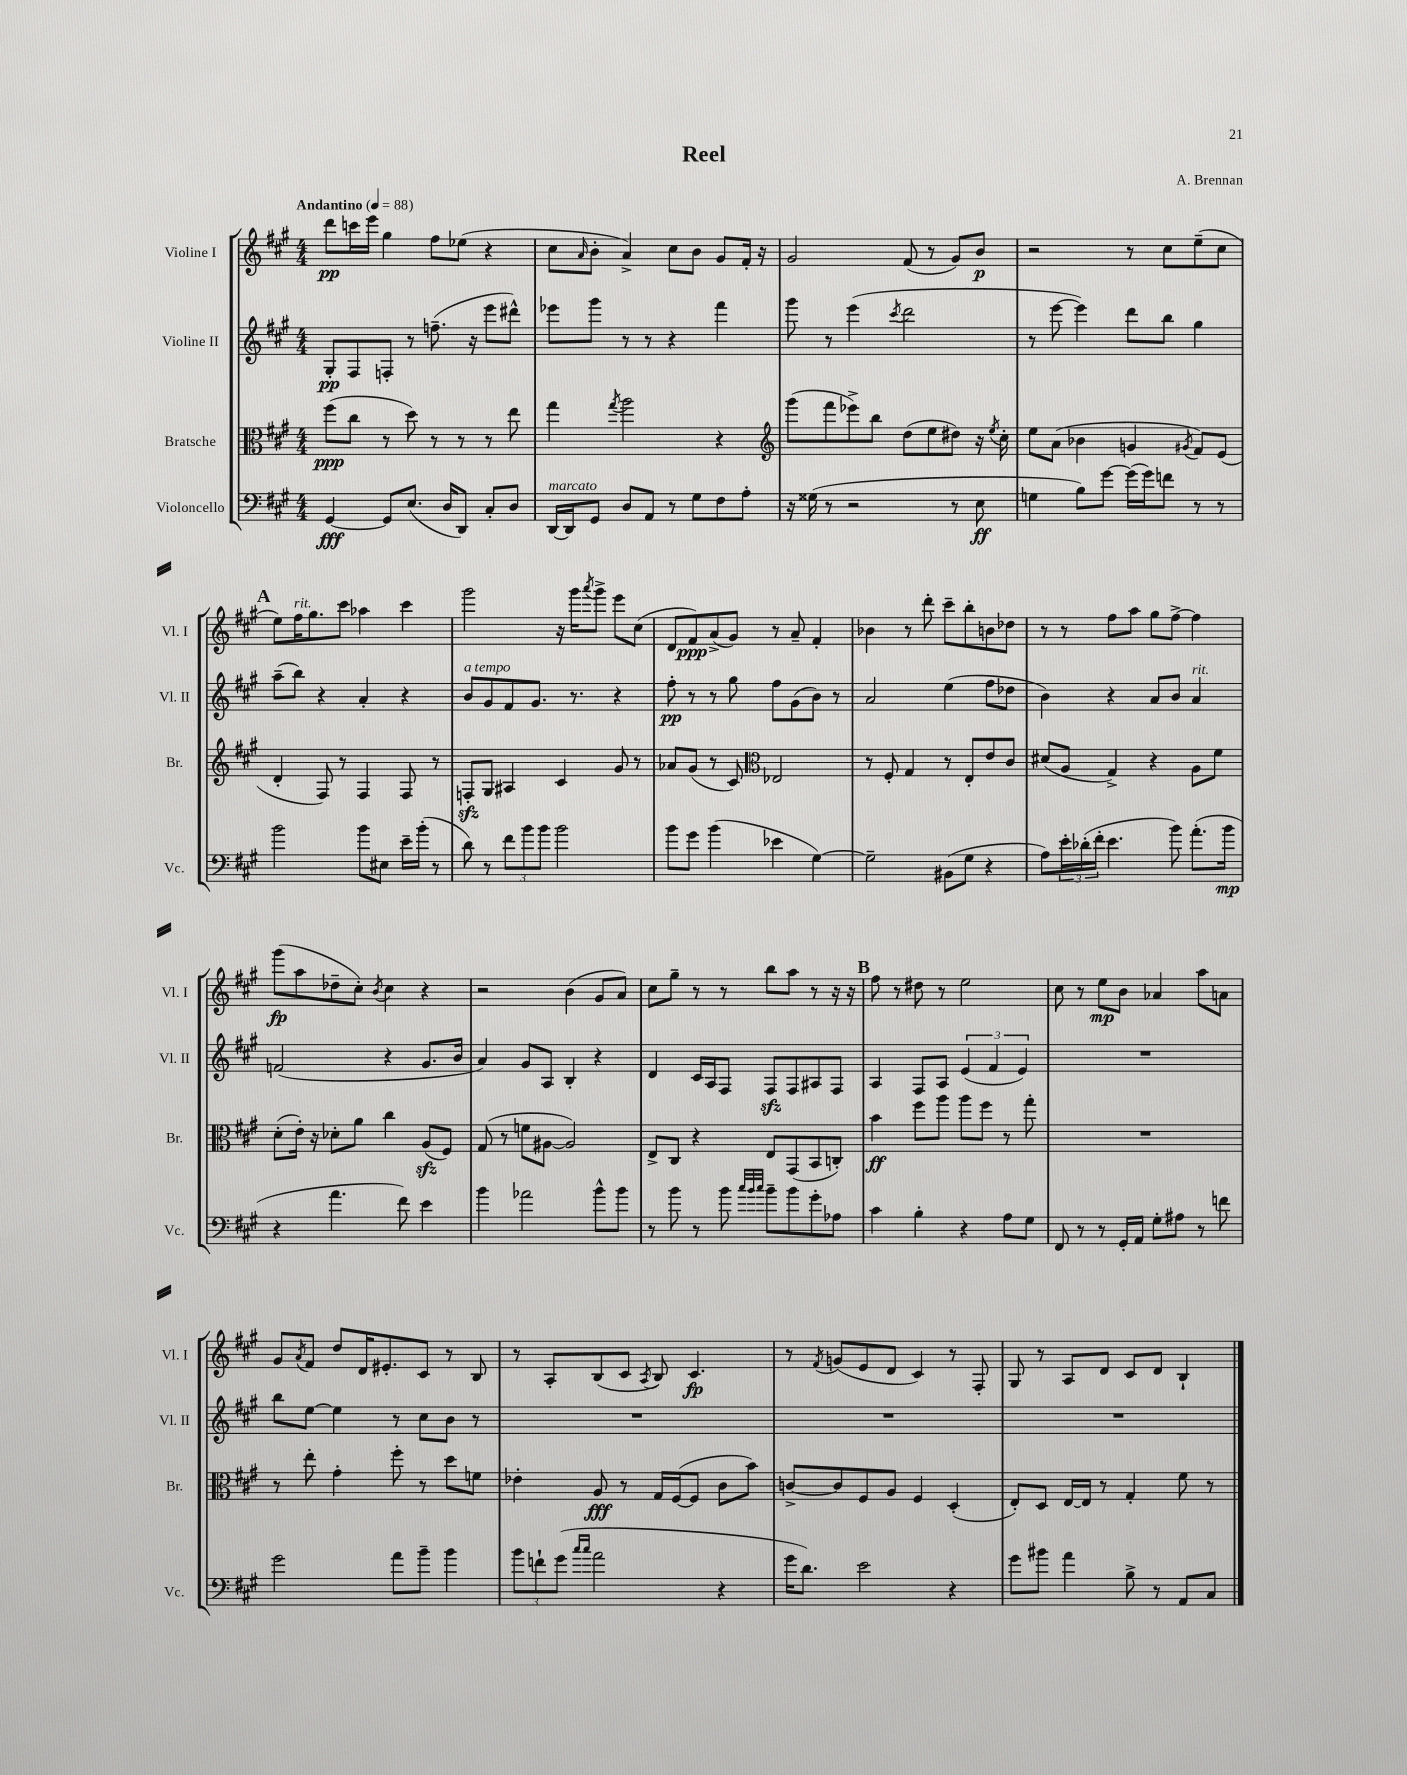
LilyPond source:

\header { title = "Reel" composer = "A. Brennan" }
<<
\new StaffGroup <<
\new Staff = "s0" \with { instrumentName = "Violine I" shortInstrumentName = "Vl. I" } {
    \clef treble \key a \major \numericTimeSignature \time 4/4 \tempo "Andantino" 4 = 88
    d'''8\pp c'''16 e'''16 gis''4 fis''8 ees''8( r4 |
    cis''8 \grace { a'16 } b'8-. a'4->) cis''8 b'8 gis'8 fis'16-. r16 |
    gis'2 fis'8( r8 gis'8) b'8\p |
    r2 r8 cis''8 e''8--( cis''8 |
    \mark \markup { \bold "A" } e''8) fis''16^\markup { \italic "rit." } gis''8. cis'''8 aes''4 cis'''4 |
    gis'''2 r16 gis'''16 \acciaccatura { a'''8 } gis'''8-> e'''8 cis''8( |
    d'8 fis'8\ppp) a'8->( gis'8) r8 a'8-- fis'4-. |
    bes'4 r8 d'''8-. cis'''8-- b''8-. b'8 des''8 |
    r8 r8 fis''8 a''8 gis''8 fis''8~-> fis''4 |
    gis'''8\fp( a''8 des''8-- cis''8-.) \acciaccatura { b'8 } cis''4 r4 |
    r2 b'4( gis'8 a'8) |
    cis''8 gis''8-- r8 r8 b''8 a''8 r8 r16 r16 |
    \mark \markup { \bold "B" } fis''8 r8 dis''8 r8 e''2 |
    cis''8 r8 e''8\mp b'8 aes'4 a''8 a'8 |
    gis'8 \acciaccatura { a'8 } fis'8 d''8 d'16 eis'8.-. cis'8 r8 b8 |
    r8 a8-. b8( cis'8 \acciaccatura { a8 } b8) cis'4.\fp |
    r8 \acciaccatura { fis'8 } g'8( e'8 d'8 cis'4) r8 fis8-. |
    gis8 r8 a8 d'8 cis'8 d'8 b4-! \bar "|." |
}
\new Staff = "s1" \with { instrumentName = "Violine II" shortInstrumentName = "Vl. II" } {
    \clef treble \key a \major \numericTimeSignature \time 4/4
    gis8-.\pp fis8 f8-. r8 f''8.--( r16 e'''8 dis'''8-^) |
    ees'''8 gis'''8 r8 r8 r4 fis'''4 |
    gis'''8 r8 e'''4( \acciaccatura { cis'''8 } d'''2 |
    r8 e'''8~ e'''4) d'''8 b''8 gis''4 |
    \mark \markup { \bold "A" } a''8--( b''8) r4 a'4-. r4 |
    b'8^\markup { \italic "a tempo" } gis'8 fis'8 gis'8. r8. r4 |
    fis''8-.\pp r8 r8 gis''8 fis''8 gis'8( b'8) r8 |
    a'2 e''4( fis''8 des''8 |
    b'4) r4 a'8 b'8 a'4^\markup { \italic "rit." } |
    f'2( r4 gis'8. b'16 |
    a'4) gis'8 a8 b4-. r4 |
    d'4 cis'16 a16 fis8 fis8\sfz fis8 ais8 fis8 |
    \mark \markup { \bold "B" } a4 fis8 a8 \tuplet 3/2 { e'4( fis'4 e'4) } |
    R1 |
    b''8 e''8~ e''4 r8 cis''8 b'8 r8 |
    R1 |
    R1 |
    R1 \bar "|." |
}
\new Staff = "s2" \with { instrumentName = "Bratsche" shortInstrumentName = "Br." } {
    \clef alto \key a \major \numericTimeSignature \time 4/4
    fis''8\ppp( cis''8 r8 d''8) r8 r8 r8 e''8 |
    gis''4 \acciaccatura { gis''8 } a''2 r4 |
    \clef treble gis'''8( fis'''8 ees'''8->) b''8 d''8( e''8 dis''8) r16 \acciaccatura { e''8 } cis''16-. |
    e''8 a'8( bes'4 g'4 \acciaccatura { gis'8 } fis'8) e'8( |
    \mark \markup { \bold "A" } d'4-. fis8) r8 fis4 fis8 r8 |
    f8-.\sfz gis8 ais4 cis'4 gis'8 r8 |
    aes'8 gis'8( r8 cis'8) \clef alto ees2 |
    r8 fis8-. gis4 r8 e8-. e'8 cis'8 |
    dis'8( a8 gis4->) r4 a8 fis'8 |
    d'8-.( e'16-.) r16 des'8-. a'8 cis''4 a8\sfz( fis8) |
    gis8( r8 f'8 ais8~ ais2) |
    e8-> cis8 r4 e8 gis,8( b,8 c8-.) |
    \mark \markup { \bold "B" } b'4\ff fis''8 a''8 a''8 fis''8 r8 gis''8-. |
    R1 |
    r8 e''8-. gis'4-. fis''8-. r8 d''8 f'8 |
    ees'4-. a8\fff r8 gis16 fis16~( fis8 cis'8 b'8) |
    c'8~-> c'8 fis8 a8 fis4 d4-.( |
    e8-.) d8 e16~ e16 r8 gis4-. fis'8 r8 \bar "|." |
}
\new Staff = "s3" \with { instrumentName = "Violoncello" shortInstrumentName = "Vc." } {
    \clef bass \key a \major \numericTimeSignature \time 4/4
    gis,4~\fff gis,8 e8.( d16 d,8) cis8-. d8 |
    d,16~^\markup { \italic "marcato" } d,16 gis,8 d8 a,8 r8 gis8 fis8 a8-. |
    r16 gisis16( r8 r2 r8 e8\ff |
    g4 b8) gis'8~ gis'16( gis'16) f'8 r8 r8 |
    \mark \markup { \bold "A" } b'2 b'8 eis8 e'16-- b'16-.( r8 |
    d'8) r8 \tuplet 3/2 { fis'8 b'8 b'8 } b'2 |
    b'8 gis'8 b'4( ees'4 gis4~) |
    gis2-- bis,8( gis8 r4 |
    a8) \tuplet 3/2 { e'16-. des'16-.( fis'16-. } e'4. b'8) a'8.-.( b'16\mp |
    r4 a'4. fis'8) e'4 |
    b'4 aes'2 b'8-^ b'8 |
    r8 b'8 r8 b'8 \grace { cis''32 b'32 cis''32 } b'8-- b'8 gis'8-. aes8 |
    \mark \markup { \bold "B" } cis'4 b4-. r4 a8 gis8 |
    fis,8 r8 r8 gis,16-. a,16 gis8-. ais8 r8 f'8 |
    gis'2 a'8 b'8-- b'4 |
    \tuplet 3/2 { b'8 f'8-! gis'8( } \grace { cis''16 cis''16 } a'2 r4 |
    gis'16 d'8.) e'2 r4 |
    gis'8 bis'8 a'4 b8-> r8 a,8 cis8 \bar "|." |
}
>>
>>
\layout { \context { \Score \remove "Bar_number_engraver" } }
